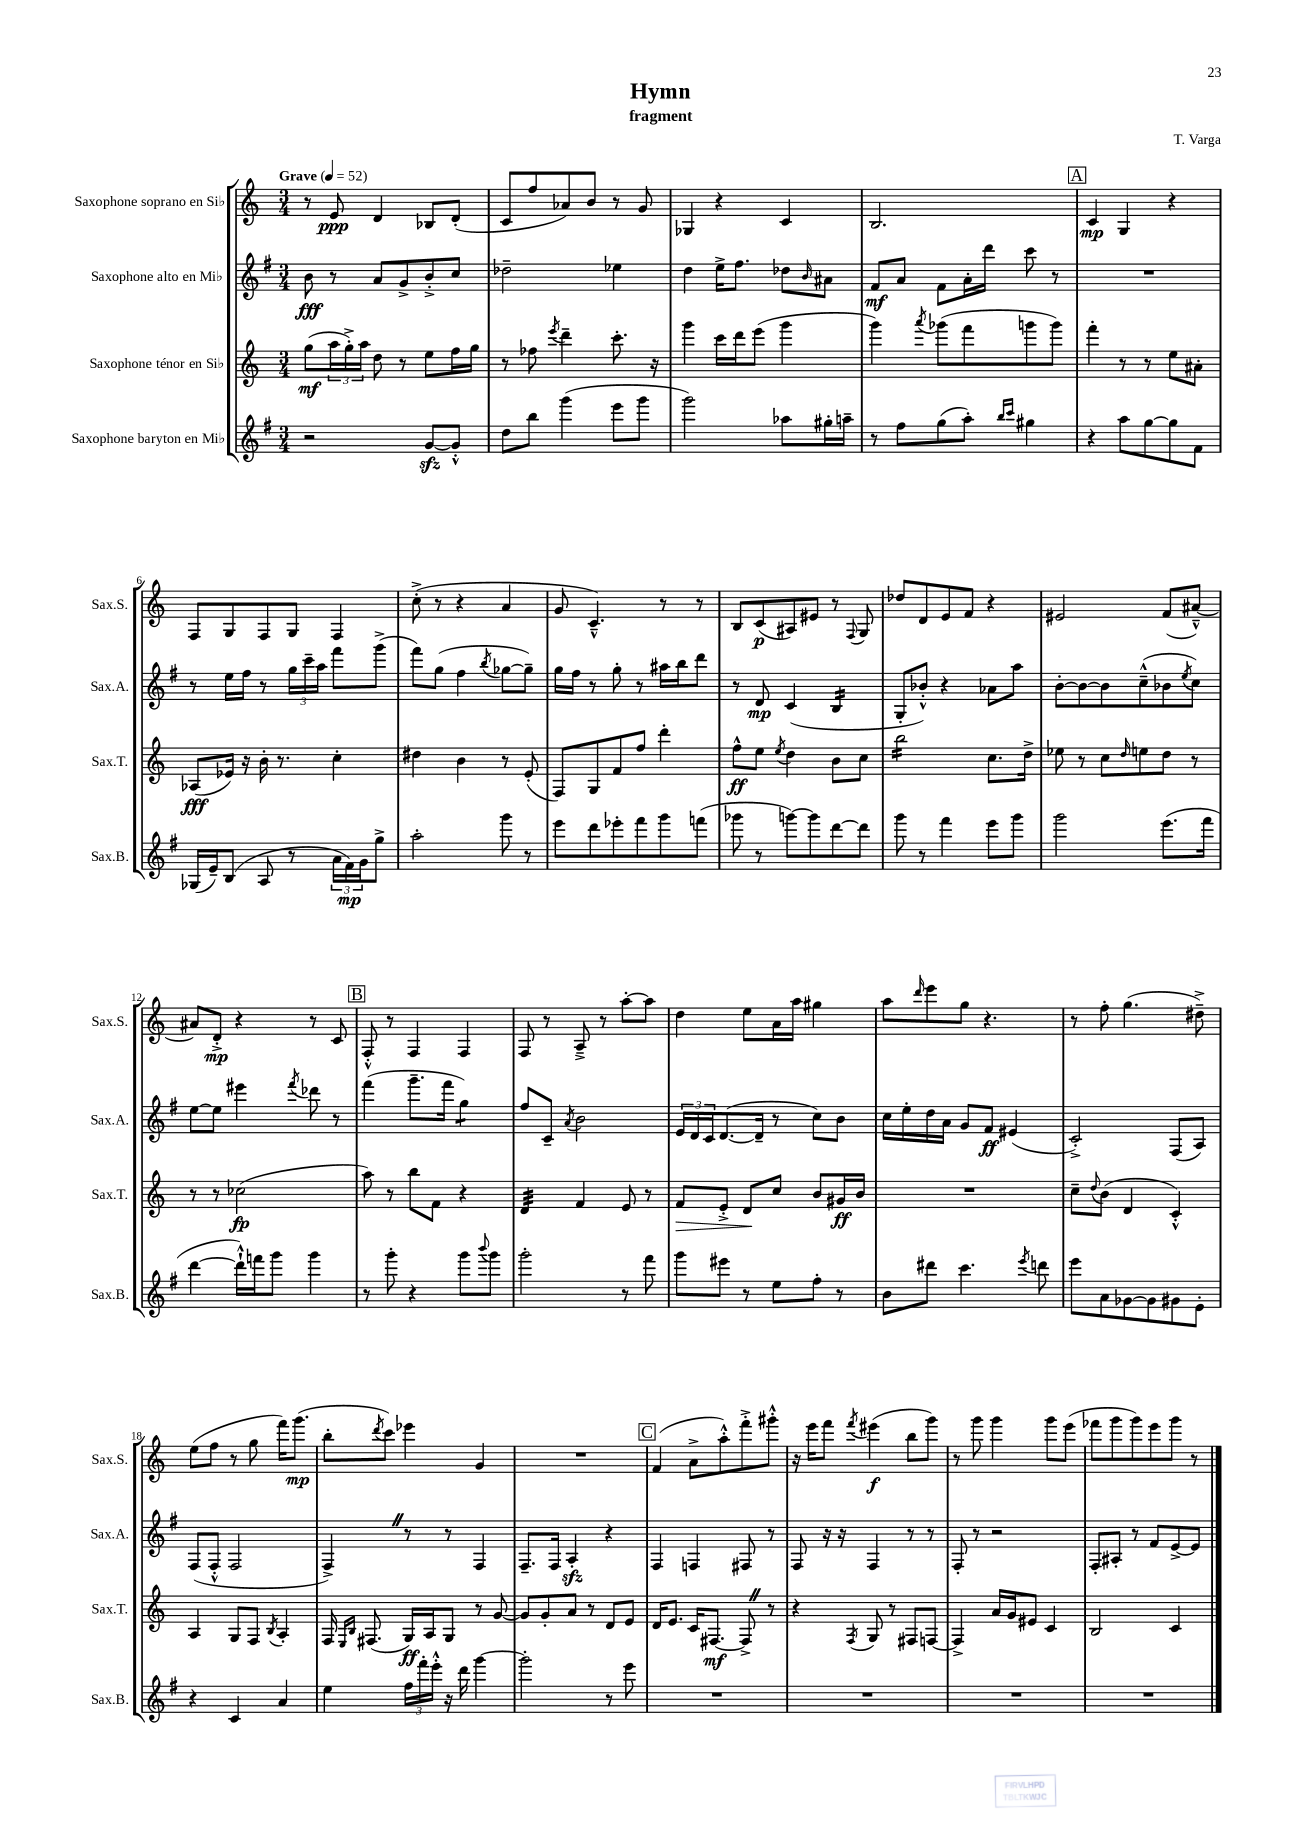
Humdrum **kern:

**kern	**kern	**kern	**kern
*staff4	*staff3	*staff2	*staff1
*clefG2	*clefG2	*clefG2	*clefG2
*k[f#]	*k[]	*k[f#]	*k[]
*M3/4	*M3/4	*M3/4	*M3/4
*MM52	*MM52	*MM52	*MM52
2r	(8gg\L	8b\	8r
.	24aa\L	8r	8e/
.	24gg'^\)	.	.
.	24aa\JJ	.	.
.	8dd\	8a/L	4d/
.	8r	8g^/	.
[8g/L	8ee\L	8b'^/	8B-/L
8g'^^/]J	16ff\L	8cc/J	(8d'/J
.	16gg\JJ	.	.
=	=	=	=
8dd\L	8r	2dd-~\	8c/L
8bb\J	8ff-\	.	8ff/
.	8qeee/	.	.
(4ggg\	4ddd~\	.	8a-/)
.	.	.	8b/J
8eee\L	8.ccc'\	4ee-\	8r
8ggg\J	.	.	8g/
.	16r	.	.
=	=	=	=
2ggg\)	4ggg\	4dd\	4G-/
.	16ccc\LL	16ee^\LK	4r
.	16ddd\J	8.ff#\J	.
.	(8eee\J	.	.
8aa-\L	4ggg\	8dd-\L	4c/
.	.	16qqb/	.
16gg#'\L	.	8a#\J	.
16aa~\JJ	.	.	.
=	=	=	=
8r	4ggg\)	8f#/L	2.B/
8ff#\L	.	8a/J	.
.	8qaaa/	.	.
(8gg\	(8ggg-\L	8f#\L	.
8aa'\J)	8fff\	16a'\L	.
.	.	16ddd\JJ	.
16qqbb/LL	.	.	.
16qqccc/JJ	.	.	.
4gg#\	8ggg\	8ccc\	.
.	8ggg\J)	8r	.
=	=	=	=
4r	4fff'\	2.r	4c/
8aa\L	8r	.	4G/
[8gg\	8r	.	.
8gg\]	8ee\L	.	4r
8f#\J	8a#'\J	.	.
=	=	=	=
(16G-/LL	(8A-/L	8r	8F/L
16e~/J)	.	.	.
(8B/J	16e-/Jk)	16ee\LL	8G/
.	16r	16ff#\JJ	.
8A/	16b'\	8r	8F/
.	8.r	.	.
8r	.	24gg\LL	8G/J
.	.	24ccc~\	.
.	.	24aa\JJ	.
24a\LL	4cc'\	8fff#\L	4F/
24f#\)	.	.	.
24g\J	.	.	.
8gg^\J	.	(8ggg^\J	.
=	=	=	=
2aa'\	4dd#\	8fff#\L)	(8cc'^\
.	.	(8gg\J	8r
.	4b\	4ff#\	4r
.	.	8qbb/	.
8ggg\	8r	[8gg-\L	4a/
8r	(8e'/	8gg-~\]J)	.
=	=	=	=
8eee\L	8F/L)	16gg\LL	8g/
.	.	16ff#\JJ	.
8ddd\	8G/	8r	4.c~^^/)
8eee-'\	8f/	8gg'\	.
8fff#\	8ff/J	8r	.
8ggg\	4ddd'\	16aa#\LL	8r
.	.	16bb\J	.
(8fff\J	.	8ddd\J	8r
=	=	=	=
8ggg-\	8ff^^\L	8r	8B/L
8r	8ee\J	8d/	(8c/
.	8qee/	.	.
[8ggg\L)	4dd\	(4c/	8A#/)
8ggg\]	.	.	8e#/J
[8ddd\	8b\L	4B/	8r
.	.	.	8qqF/
8ddd\]J	8cc\J	.	8G/
=	=	=	=
8ggg\	2bb\	8G'/L	8dd-/L
8r	.	8b-'^^/J)	8d/
4fff#\	.	4r	8e/
.	.	.	8f/J
8eee\L	8.cc\L	8a-\L	4r
8ggg\J	.	8aa\J	.
.	16dd^\Jk	.	.
=	=	=	=
2ggg\	8ee-\	[8b'\L	2e#/
.	8r	8b\_	.
.	8cc\L	8b\]	.
.	16qqdd/	.	.
.	8ee\	(8cc~^^\	.
(8.eee\L	8dd\J	8b-\	(8f/L
.	.	8qee/	.
.	8r	8cc\J)	[8a#~^^/J)
16fff#\Jk	.	.	.
=	=	=	=
[4ddd\	8r	[8ee\L	8a#/]L
.	8r	8ee\]J	8d'^/J
16ddd`^^\]LL)	(2cc-\	4eee#\	4r
16fff\J	.	.	.
8ggg\J	.	.	.
.	.	8qfff#/	.
4ggg\	.	8ddd-\	8r
.	.	8r	8c/
=	=	=	=
8r	8aa\)	(4fff#\	8F'^^/
8ggg'\	8r	.	8r
4r	8bb\L	8.ggg~\L	4F/
.	8f\J	.	.
.	.	16fff#\Jk	.
8ggg\L	4r	4gg\)	4F/
8qqbbb/	.	.	.
8ggg\J	.	.	.
=	=	=	=
2ggg'\	4d/	8ff#/L	8F/
.	.	8c~/J	8r
.	.	8qa/	.
.	4f/	2b\	8A~^/
.	.	.	8r
8r	8e/	.	[8aa'\L
8fff#\	8r	.	8aa\]J
=	=	=	=
8ggg\L	8f/L	24e/LL	4dd\
.	.	24d/	.
.	.	24c/J	.
8eee#\J	8e'^/J	([8.d/	.
8r	8d/L	.	8ee\L
.	.	16d~/]Jk	.
8ee\L	8cc/J	8r	16a\L
.	.	.	16aa\JJ
8ff#'\J	8b/L	8cc\L)	4gg#\
8r	16g#/L	8b\J	.
.	16b/JJ	.	.
=	=	=	=
8b\L	2.r	16cc\LL	8aa\L
.	.	16ee'\	.
.	.	.	16qqddd/
8ddd#\J	.	16dd\	8eee\
.	.	16a\JJ	.
4.ccc\	.	8g/L	8gg\J
.	.	8f#/J	4.r
.	.	(4e#/	.
8qeee/	.	.	.
8ddd\	.	.	.
=	=	=	=
8eee\L	8cc~\L	2c'^/)	8r
.	8qqdd/	.	.
8a\	(8b\J	.	8ff'\
[8g-\	4d/	.	(4.gg\
8g-\]	.	.	.
8g#\	4c'^^/)	(8F#/L	.
8e'\J	.	8A/J)	8dd#~^\)
=	=	=	=
4r	4A/	(8F#/L	(8ee\L
.	.	8F#'^^/J	8ff\J
4c/	8G/L	2F#/	8r
.	8F/J	.	8gg\
.	8qB/	.	.
4a/	4A'/	.	16fff\LK)
.	.	.	(8.ggg\J
=	=	=	=
4ee\	16F/	4F#^/)	8bb'\L
.	16qqE/LL	.	.
.	16qqB/JJ	.	.
.	(8.F#/	.	.
.	.	.	8qddd/
.	.	.	8ccc\J)
24ff#\LL	16G/LL)	8r	4eee-\
24fff#'\	.	.	.
.	16A/J	.	.
24eee'^^\JJ	.	.	.
16r	8G/J	8r	.
16ddd\	.	.	.
[4ggg\	8r	4F#/	4g/
.	[8g/	.	.
=	=	=	=
2ggg'\]	8g/]L	8.F#~/L	2.r
.	8g'/	.	.
.	.	16F#/Jk	.
.	8a/J	4A'/	.
.	8r	.	.
8r	8d/L	4r	.
8eee\	8e/J	.	.
=	=	=	=
2.r	16d/LK	4F#/	(4f/
.	8.e/J	.	.
.	16c/LK	4F/	8a^\L
.	[8.F#/J	.	.
.	.	.	8aa'^^\)
.	8F#^/]	8F#/	8fff'^\
.	8r	8r	8ggg#'^^\J
=	=	=	=
2.r	4r	8F#/	16r
.	.	.	16eee\LK
.	.	16r	8fff\J
.	.	16r	.
.	8qF/	.	8qfff/
.	8G/	4F#/	(4eee#\
.	8r	.	.
.	8F#/L	8r	8bb\L
.	[8F/J	8r	8ggg\J)
=	=	=	=
2.r	4F^/]	8F#'/	8r
.	.	8r	8ggg\
.	16a/LL	2r	4ggg\
.	16g/J	.	.
.	8e#/J	.	.
.	4c/	.	8ggg\L
.	.	.	(8eee\J
=	=	=	=
2.r	2B/	8F#'/L	8fff-\L
.	.	8A#'/J	8ggg\
.	.	8r	8ggg\)
.	.	8f#/L	8eee\
.	4c/	[8e^/	8ggg\J
.	.	8e/]J	8r
==	==	==	==
*-	*-	*-	*-
